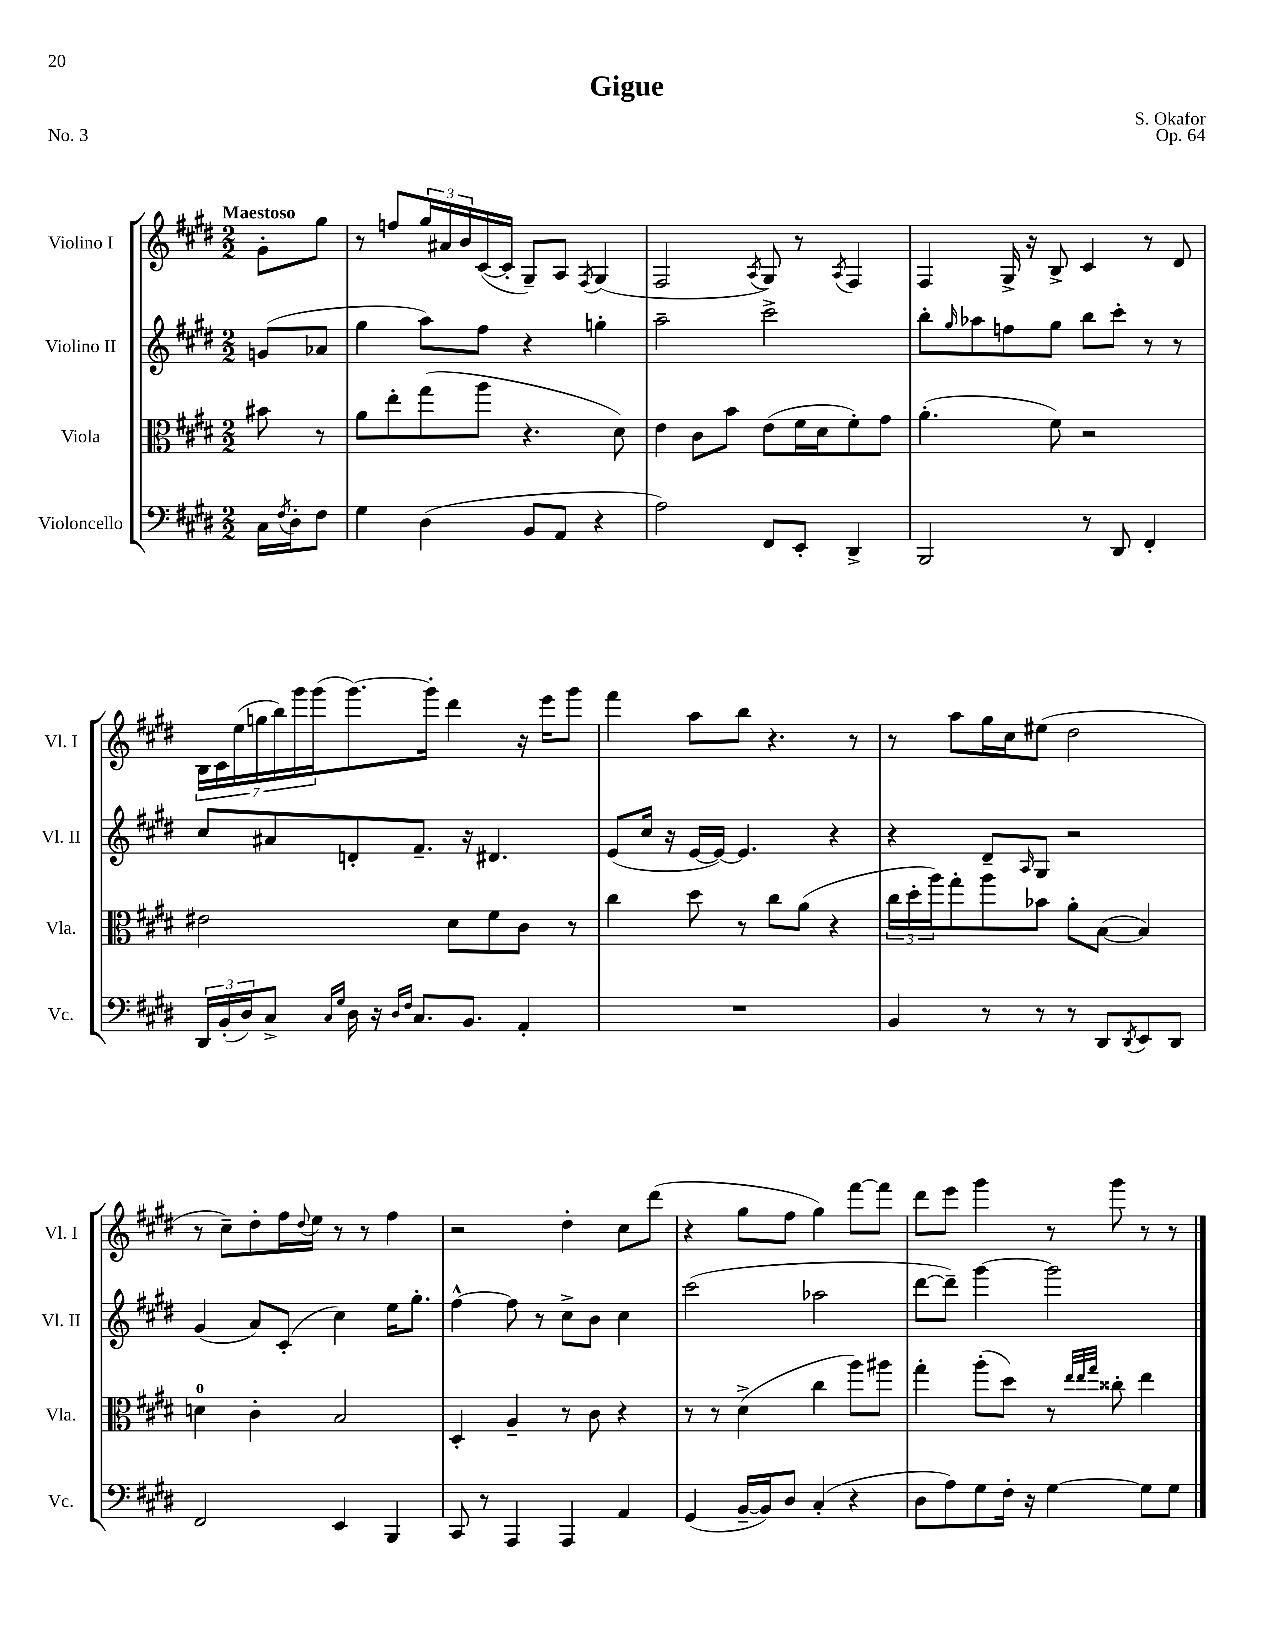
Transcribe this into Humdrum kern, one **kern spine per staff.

**kern	**kern	**kern	**kern
*staff4	*staff3	*staff2	*staff1
*clefF4	*clefC3	*clefG2	*clefG2
*k[f#c#g#d#]	*k[f#c#g#d#]	*k[f#c#g#d#]	*k[f#c#g#d#]
*M2/2	*M2/2	*M2/2	*M2/2
16C#	8b#	(8g	8g#'
8qF#	.	.	.
16D#'	.	.	.
8F#	8r	8a-	8gg#
=	=	=	=
4G#	8a	4gg#	8r
.	8ee'	.	8ff
(4D#	(8gg#	8aa)	24gg#
.	.	.	24a#
.	.	.	24b
.	8aa	8ff#	([16c#
.	.	.	16c#']
8BB	4.r	4r	8G#~)
8AA	.	.	8A
.	.	.	8qF#
4r	.	4gg'	(4G#
.	8d#)	.	.
=	=	=	=
2A)	4e	2aa~	2F#
.	8c#	.	.
.	8b	.	.
.	.	.	8qA
8FF#	(8e	2ccc#^	8G#)
8EE'	16f#	.	8r
.	16d#	.	.
.	.	.	8qA
4DD#^	8f#')	.	4F#
.	8g#	.	.
=	=	=	=
2BBB	(4.a'	8bb'	4F#
.	.	16qqgg#	.
.	.	8aa-	.
.	.	8ff	16G#^
.	.	.	16r
.	8f#)	8gg#	8B^
8r	2r	8bb	4c#
8DD#	.	8ccc#'	.
4FF#'	.	8r	8r
.	.	8r	8d#
=	=	=	=
24DD#	2e#	8cc#	28B
.	.	.	28c#
(24BB'	.	.	.
.	.	.	(28ee
24D#)	.	.	.
.	.	.	28gg
8C#^	.	8a#	.
.	.	.	28bb)
.	.	.	28ggg#
.	.	.	(28ggg#
16qqC#	.	.	.
16qqG#	.	.	.
16D#	.	8d'	[8.ggg#)
16r	.	.	.
16qqD#	.	.	.
16qqF#	.	.	.
8.C#	.	8.f#~	.
.	.	.	16ggg#']
.	8d#	.	4ddd#
8.BB	.	16r	.
.	8f#	4.d#	.
4AA'	8c#	.	16r
.	.	.	16eee
.	8r	.	8ggg#
=	=	=	=
1r	4cc#	(8e	4fff#
.	.	16cc#	.
.	.	16r	.
.	8dd#	[16e	8aa
.	.	16e_)	.
.	8r	4.e]	8bb
.	8cc#	.	4.r
.	(8a	.	.
.	4r	4r	.
.	.	.	8r
=	=	=	=
4BB	24cc#	4r	8r
.	24dd#'	.	.
.	24aa)	.	.
.	8gg#'	.	8aa
8r	8aa	8d#~	16gg#
.	.	.	16cc#
.	.	16qqA	.
8r	8b-	8G#	(8ee#
8r	8a'	2r	2dd#
8DD#	([8B	.	.
8qDD#	.	.	.
8EE	4B])	.	.
8DD#	.	.	.
=	=	=	=
2FF#	4d	(4g#	8r
.	.	.	8cc#~)
.	4c#'	8a)	8dd#'
.	.	(8c#'	16ff#
.	.	.	8qqdd#
.	.	.	16ee
4EE	2B	4cc#)	8r
.	.	.	8r
4BBB	.	16ee	4ff#
.	.	8.gg#'	.
=	=	=	=
8CC#	4D#'	[4ff#^^	2r
8r	.	.	.
4AAA	4A~	8ff#]	.
.	.	8r	.
4AAA	8r	8cc#^	4dd#'
.	8c#	8b	.
4AA	4r	4cc#	8cc#
.	.	.	(8ddd#
=	=	=	=
(4GG#	8r	(2ccc#	4r
.	8r	.	.
[16BB~	(4d#^	.	8gg#
16BB])	.	.	.
8D#	.	.	8ff#
(4C#'	4cc#	2aa-	4gg#)
4r	8aa)	.	[8fff#
.	8aa#	.	8fff#]
=	=	=	=
8D#	4gg#'	[8ddd#	8ddd#
8A)	.	8ddd#~])	8eee
8G#	(8aa'	[4ggg#	4ggg#
16F#'	8dd#)	.	.
16r	.	.	.
[4G#	8r	2ggg#]	8r
.	32qqee	.	.
.	32qqee	.	.
.	32qqgg#	.	.
.	8cc##'	.	8ggg#
8G#]	4ee	.	8r
8G#	.	.	8r
==	==	==	==
*-	*-	*-	*-
